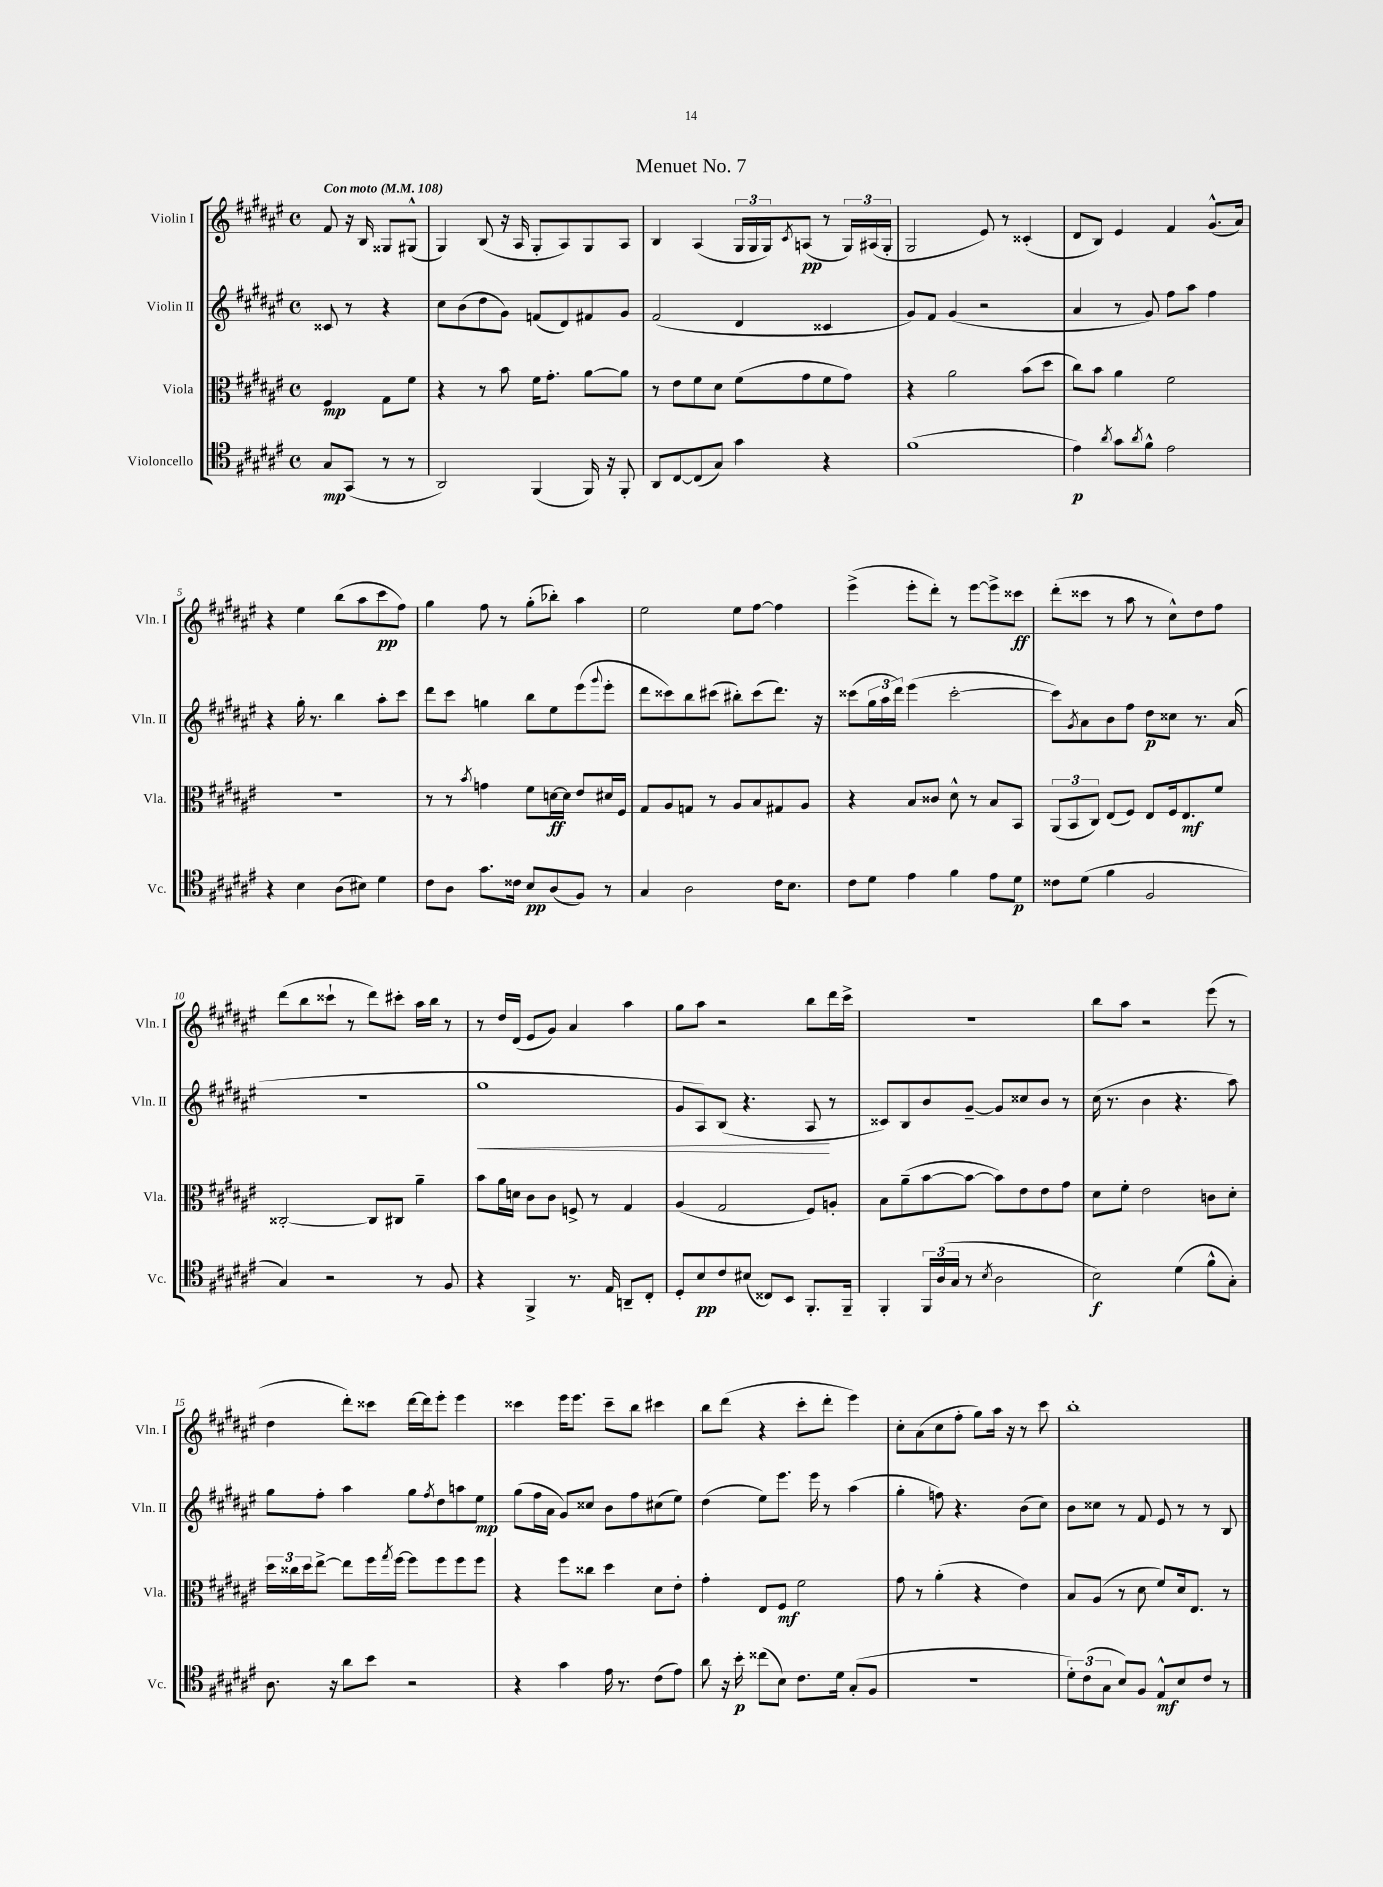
\header { title = "Menuet No. 7" }
<<
\new StaffGroup <<
\new Staff = "s0" \with { instrumentName = "Violin I" shortInstrumentName = "Vln. I" } {
    \clef treble \key fis \major \defaultTimeSignature \time 4/4 \partial 2 \tempo "Con moto" 4 = 108
    fis'8 r16 b16 gisis8 gis8-^( |
    gis4) b8( r16 ais16 gis8-. ais8) gis8 ais8 |
    b4 ais4( \tuplet 3/2 { gis16 gis16 gis16) } \acciaccatura { cis'8 } a8\pp( r8 \tuplet 3/2 { gis16) ais16( gis16-. } |
    gis2 eis'8) r8 cisis'4-.( |
    dis'8 b8) eis'4 fis'4 gis'8.-^( ais'16) |
    r4 eis''4 b''8( ais''8 cis'''8\pp fis''8) |
    gis''4 fis''8 r8 gis''8-.( bes''8-.) ais''4 |
    eis''2 eis''8 fis''8~ fis''4 |
    eis'''4->( eis'''8-. dis'''8-.) r8 eis'''8~ eis'''8-> cisis'''8\ff |
    dis'''8-.( cisis'''8 r8 ais''8 r8 cis''8-^) dis''8 fis''8 |
    dis'''8( b''8 cisis'''8-! r8 dis'''8) cis'''8-. ais''16 b''16 r8 |
    r8 dis''16 dis'16( eis'8 gis'8) ais'4 ais''4 |
    gis''8 ais''8 r2 b''8 dis'''16 cis'''16-> |
    R1 |
    b''8 ais''8 r2 eis'''8( r8 |
    dis''4 dis'''8-.) cisis'''8 dis'''16~ dis'''16 eis'''8-. eis'''4 |
    cisis'''4 eis'''16 eis'''8. cisis'''8-- b''8 cis'''4 |
    b''8 dis'''8( r4 cis'''8-. dis'''8-. eis'''4) |
    cis''8-. ais'8( cis''8 fis''8-. gis''8) ais''16 r16 r8 cis'''8 |
    b''1-. \bar "|." |
}
\new Staff = "s1" \with { instrumentName = "Violin II" shortInstrumentName = "Vln. II" } {
    \clef treble \key fis \major \defaultTimeSignature \time 4/4 \partial 2
    cisis'8 r8 r4 |
    cis''8 b'8( dis''8 gis'8) f'8( dis'8) fis'8 gis'8 |
    fis'2( dis'4 cisis'4 |
    gis'8) fis'8 gis'4( r2 |
    ais'4 r8 gis'8) fis''8 ais''8 fis''4 |
    r4 gis''16-. r8. b''4 ais''8-. cis'''8 |
    dis'''8 cis'''8 g''4 b''8 eis''8 eis'''8( \appoggiatura { gis'''8 } eis'''8-. |
    dis'''8 cisis'''8) b''8 cis'''8( bis''8-.) cis'''8( dis'''8.) r16 |
    cisis'''8( \tuplet 3/2 { gis''16 ais''16 dis'''16) } eis'''4( cisis'''2~-. |
    cisis'''8) \acciaccatura { gis'8 } ais'8 b'8 fis''8 dis''8\p cisis''8 r8. ais'16( |
    R1 |
    gis''1\< |
    gis'8 ais8) b8( r4. ais8\! r8 |
    cisis'8) b8 b'8 gis'8~-- gis'8 cisis''8 b'8 r8 |
    cis''16( r8. b'4 r4. ais''8) |
    gis''8 fis''8-. ais''4 gis''8 \acciaccatura { fis''8 } dis''8 a''8 eis''8\mp |
    gis''8( fis''16 ais'16 gis'8) cisis''8 b'8 fis''8 cis''8( eis''8) |
    dis''4( eis''8) eis'''8. eis'''16 r8 ais''4( |
    gis''4-. f''8) r4. b'8( cis''8) |
    b'8 cisis''8 r8 fis'8 eis'8 r8 r8 b8 \bar "|." |
}
\new Staff = "s2" \with { instrumentName = "Viola" shortInstrumentName = "Vla." } {
    \clef alto \key fis \major \defaultTimeSignature \time 4/4 \partial 2
    fis4\mp gis8 fis'8 |
    r4 r8 b'8 fis'16 gis'8.-. ais'8~ ais'8 |
    r8 eis'8 fis'8 dis'8 fis'8( gis'8 fis'8 gis'8) |
    r4 ais'2 b'8( dis''8 |
    cis''8) b'8 ais'4 fis'2 |
    R1 |
    r8 r8 \acciaccatura { b'8 } g'4 fis'8 d'16~\ff d'16 eis'8 dis'16 fis16 |
    gis8 ais8 g8 r8 ais8 b8 gis8 ais8 |
    r4 b8 cisis'8 dis'8-^ r8 b8 b,8 |
    \tuplet 3/2 { ais,8( b,8 cis8) } eis8( fis8) eis8 fis16 eis8.\mf fis'8 |
    cisis2~-. cisis8 cis8 ais'4-- |
    b'8 ais'16 d'16 cis'8 cis'8 f8-> r8 gis4 |
    ais4( gis2 fis8) a8-. |
    b8 ais'8--( b'8~ b'8~ b'8) eis'8 eis'8 gis'8 |
    dis'8 fis'8-. eis'2 c'8 dis'8-. |
    \tuplet 3/2 { dis''16 cisis''16 dis''16 } eis''8~-> eis''8 fis''16 \acciaccatura { gis''8 } fis''16~ fis''8 fis''8 fis''8 fis''8 |
    r4 fis''8 cisis''8 dis''4 dis'8 eis'8-. |
    gis'4-. eis8 fis8\mf fis'2 |
    gis'8 r8 ais'4-.( r4 eis'4) |
    b8 ais8( r8 dis'8 fis'8) dis'16 eis8. r8 \bar "|." |
}
\new Staff = "s3" \with { instrumentName = "Violoncello" shortInstrumentName = "Vc." } {
    \clef tenor \key fis \major \defaultTimeSignature \time 4/4 \partial 2
    gis8\mp gis,8( r8 r8 |
    ais,2) fis,4( fis,16) r16 fis,8-. |
    ais,8 cis8~ cis8( gis8) gis'4 r4 |
    fis'1( |
    eis'4\p) \acciaccatura { ais'8 } gis'8 \acciaccatura { ais'8 } fis'8-^ eis'2 |
    r4 b4 ais8( bis8) dis'4 |
    cis'8 ais8 gis'8. cisis'16 b8\pp ais8( fis8) r8 |
    gis4 ais2 cis'16 b8. |
    cis'8 dis'8 eis'4 fis'4 eis'8 dis'8\p |
    cisis'8 dis'8( fis'4 fis2 |
    gis4) r2 r8 fis8 |
    r4 fis,4-> r8. eis16 a,8-- cis8-. |
    dis8-. b8\pp cis'8 bis8( cisis8) b,8 fis,8.-. fis,16-- |
    fis,4-. \tuplet 3/2 { fis,16 ais16( gis16 } r8 \acciaccatura { b8 } ais2 |
    b2\f) dis'4( fis'8-^ gis8-.) |
    ais8. r16 ais'8 b'8 r2 |
    r4 gis'4 eis'16 r8. cis'8( eis'8) |
    ais'8 r16 b'16-.\p cisis''8( b8) cis'8. dis'16 gis8-.( fis8 |
    R1 |
    \tuplet 3/2 { dis'8-.) cis'8( gis8 } b8) fis8 eis8-^\mf b8 cis'8 r8 \bar "|." |
}
>>
>>
